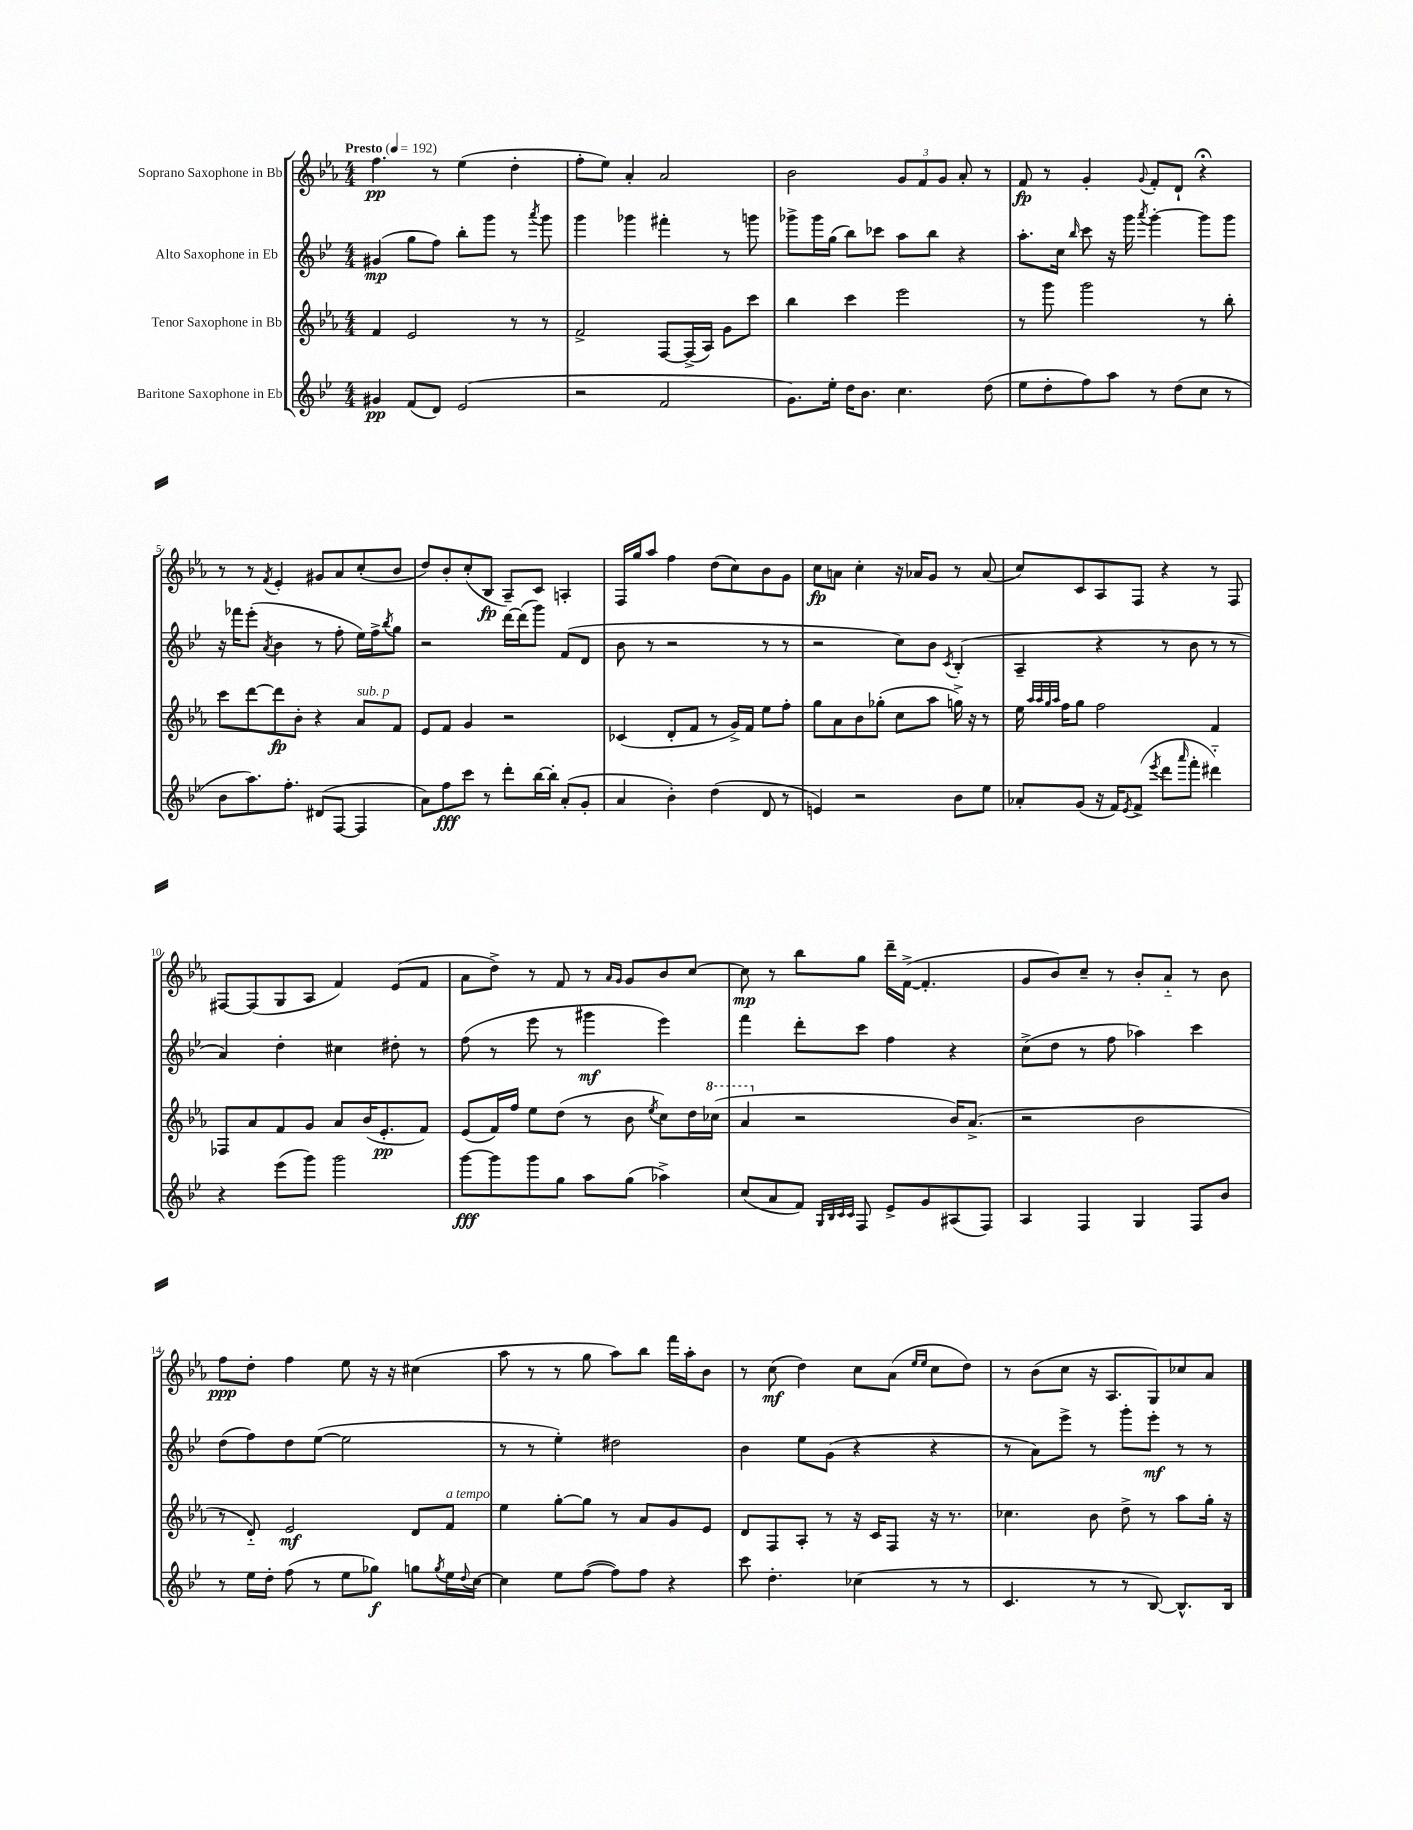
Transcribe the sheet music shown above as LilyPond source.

<<
\new StaffGroup <<
\new Staff = "s0" \with { instrumentName = "Soprano Saxophone in Bb" } {
    \clef treble \key ees \major \numericTimeSignature \time 4/4 \tempo "Presto" 4 = 192
    f''4.\pp r8 ees''4( d''4-. |
    f''8-. ees''8) aes'4-. aes'2 |
    bes'2 \tuplet 3/2 { g'8 f'8 g'8 } aes'8-. r8 |
    f'8\fp r8 g'4-. \appoggiatura { g'8 } f'8-. d'8-! r4\fermata |
    r8 r8 \acciaccatura { f'8 } ees'4-. gis'8 aes'8 c''8-.( bes'8 |
    d''8) bes'8-. c''8-.( bes8\fp aes8--) c'8 a4-. |
    f16 g''16 aes''8 f''4 d''8( c''8) bes'8 g'8 |
    c''8\fp a'8 c''4-. r16 aes'16 g'8 r8 aes'8( |
    c''8) c'8 aes8 f8 r4 r8 f8 |
    fis8~ fis8( g8 aes8 f'4) ees'8( f'8 |
    aes'8 d''8->) r8 f'8 r8 \grace { aes'16 g'16 } g'8 bes'8 c''8~ |
    c''8\mp r8 bes''8 g''8 d'''16-- f'16~->( f'4.-. |
    g'8 bes'8) c''8-- r8 bes'8-. aes'8-_ r8 bes'8 |
    f''8\ppp d''8-. f''4 ees''8 r16 r16 cis''4( |
    aes''8 r8 r8 g''8 aes''8) bes''8 f'''16 aes''16-. bes'8 |
    r8 c''8\mf( d''4) c''8 aes'8( \grace { ees''16 ees''16 } c''8 d''8) |
    r8 bes'8( c''8 r16 aes8. g8) ces''8 aes'8 \bar "|." |
}
\new Staff = "s1" \with { instrumentName = "Alto Saxophone in Eb" } {
    \clef treble \key bes \major \numericTimeSignature \time 4/4
    gis'4\mp( g''8 f''8) bes''8-. g'''8 r8 \acciaccatura { a'''8 } g'''8 |
    g'''4 ges'''4 fis'''4-. r8 g'''8 |
    ges'''8-> ges'''16 g''16( bes''8) ces'''8 a''8 bes''8 r4 |
    a''8.-. c''16 \grace { bes''16 } c'''8 r16 g'''16 \acciaccatura { a'''8 } g'''4~-. g'''8 g'''8 |
    r16 fes'''16 ees'''8-.( \acciaccatura { a'8 } bes'4 r8 f''8-. ees''16) f''16-> \acciaccatura { bes''8 } g''8 |
    r2 d'''16~ d'''16( g'''8) f'8( d'8 |
    bes'8 r8 r2 r8 r8 |
    r2 c''8) bes'8 \acciaccatura { c'8 } bes4-.( |
    a4-- r4 r8 bes'8 r8 r8 |
    a'4) d''4-. cis''4 dis''8-. r8 |
    f''8( r8 ees'''8 r8 gis'''4\mf ees'''4) |
    f'''4 d'''8-. c'''8 f''4 r4 |
    c''8->( d''8 r8 f''8 aes''4) c'''4 |
    d''8( f''8) d''8 ees''8~( ees''2 |
    r8 r8 ees''4-.) dis''2 |
    bes'4 ees''8 g'8( r4 r4 |
    r8 a'8) ees'''8-> r8 g'''8-. ees'''8-.\mf r8 r8 \bar "|." |
}
\new Staff = "s2" \with { instrumentName = "Tenor Saxophone in Bb" } {
    \clef treble \key ees \major \numericTimeSignature \time 4/4
    f'4 ees'2 r8 r8 |
    f'2-> f8~ f16->( aes16) g'8 c'''8 |
    bes''4 c'''4 ees'''2 |
    r8 g'''8 g'''2 r8 bes''8-. |
    c'''8 d'''8~ d'''8\fp bes'8-. r4 aes'8^\markup { \italic "sub. p" } f'8 |
    ees'8 f'8 g'4 r2 |
    ces'4( d'8-. f'8 r8 g'16->) f'16 ees''8 f''8-. |
    g''8 aes'8 bes'8 ges''8-.( c''8 aes''8 g''16->) r16 r8 |
    ees''16 \grace { aes''32 aes''32 g''32 aes''32 } f''16 g''8 f''2 f'4 |
    fes8 aes'8 f'8 g'8 aes'8 bes'16( ees'8.-.\pp f'8) |
    ees'8( f'16) f''16 ees''8 d''8( r8 bes'8 \acciaccatura { ees''8 } c''8) d''16 \ottava #1 ces'''16( |
    aes''4 \ottava #0 r2 bes'16) aes'8.->( |
    r2 bes'2 |
    r8 d'8-_) ees'2\mf d'8 f'8^\markup { \italic "a tempo" } |
    ees''4 g''8~-. g''8 r8 aes'8 g'8 ees'8 |
    d'8 f8 aes8-. r8 r16 c'16 f8 r16 r8. |
    ces''4. bes'8 d''8-> r8 aes''8 g''16-. r16 \bar "|." |
}
\new Staff = "s3" \with { instrumentName = "Baritone Saxophone in Eb" } {
    \clef treble \key bes \major \numericTimeSignature \time 4/4
    gis'4\pp f'8( d'8) ees'2( |
    r2 f'2 |
    g'8.) ees''16-. d''16 bes'8. c''4. d''8( |
    ees''8 d''8-. f''8) a''8 r8 d''8( c''8 r8 |
    bes'8 a''8.) f''8.-. dis'8( f8~ f4 |
    a'8) f''8\fff c'''8 r8 d'''8-. bes''16~ bes''16-. a'8-.( g'8-. |
    a'4 bes'4-.) d''4( d'8 r8 |
    e'4) r2 bes'8 ees''8 |
    aes'8-. g'8( r16 f'16) \acciaccatura { ees'8 } f'8->( \acciaccatura { ees'''8 } d'''8 \grace { a'''16 } f'''8-. dis'''4-_) |
    r4 ees'''8( g'''8) g'''2 |
    g'''8~\fff g'''8 g'''8 g''8 a''8 g''8( aes''4->) |
    c''8( a'8 f'8) \grace { g32 bes32 c'32 c'32 } f8 ees'8-> g'8 ais8( f8) |
    a4 f4 g4 f8 bes'8 |
    r8 ees''16 d''16-. f''8( r8 ees''8 ges''8\f) g''8 \acciaccatura { g''8 } ees''16 \appoggiatura { d''8 } c''16~ |
    c''4 ees''8 f''8~( f''8) f''8 r4 |
    c'''8 d''4.-. ces''4( r8 r8 |
    c'4. r8 r8 bes8~) bes8.-^ bes16 \bar "|." |
}
>>
>>
